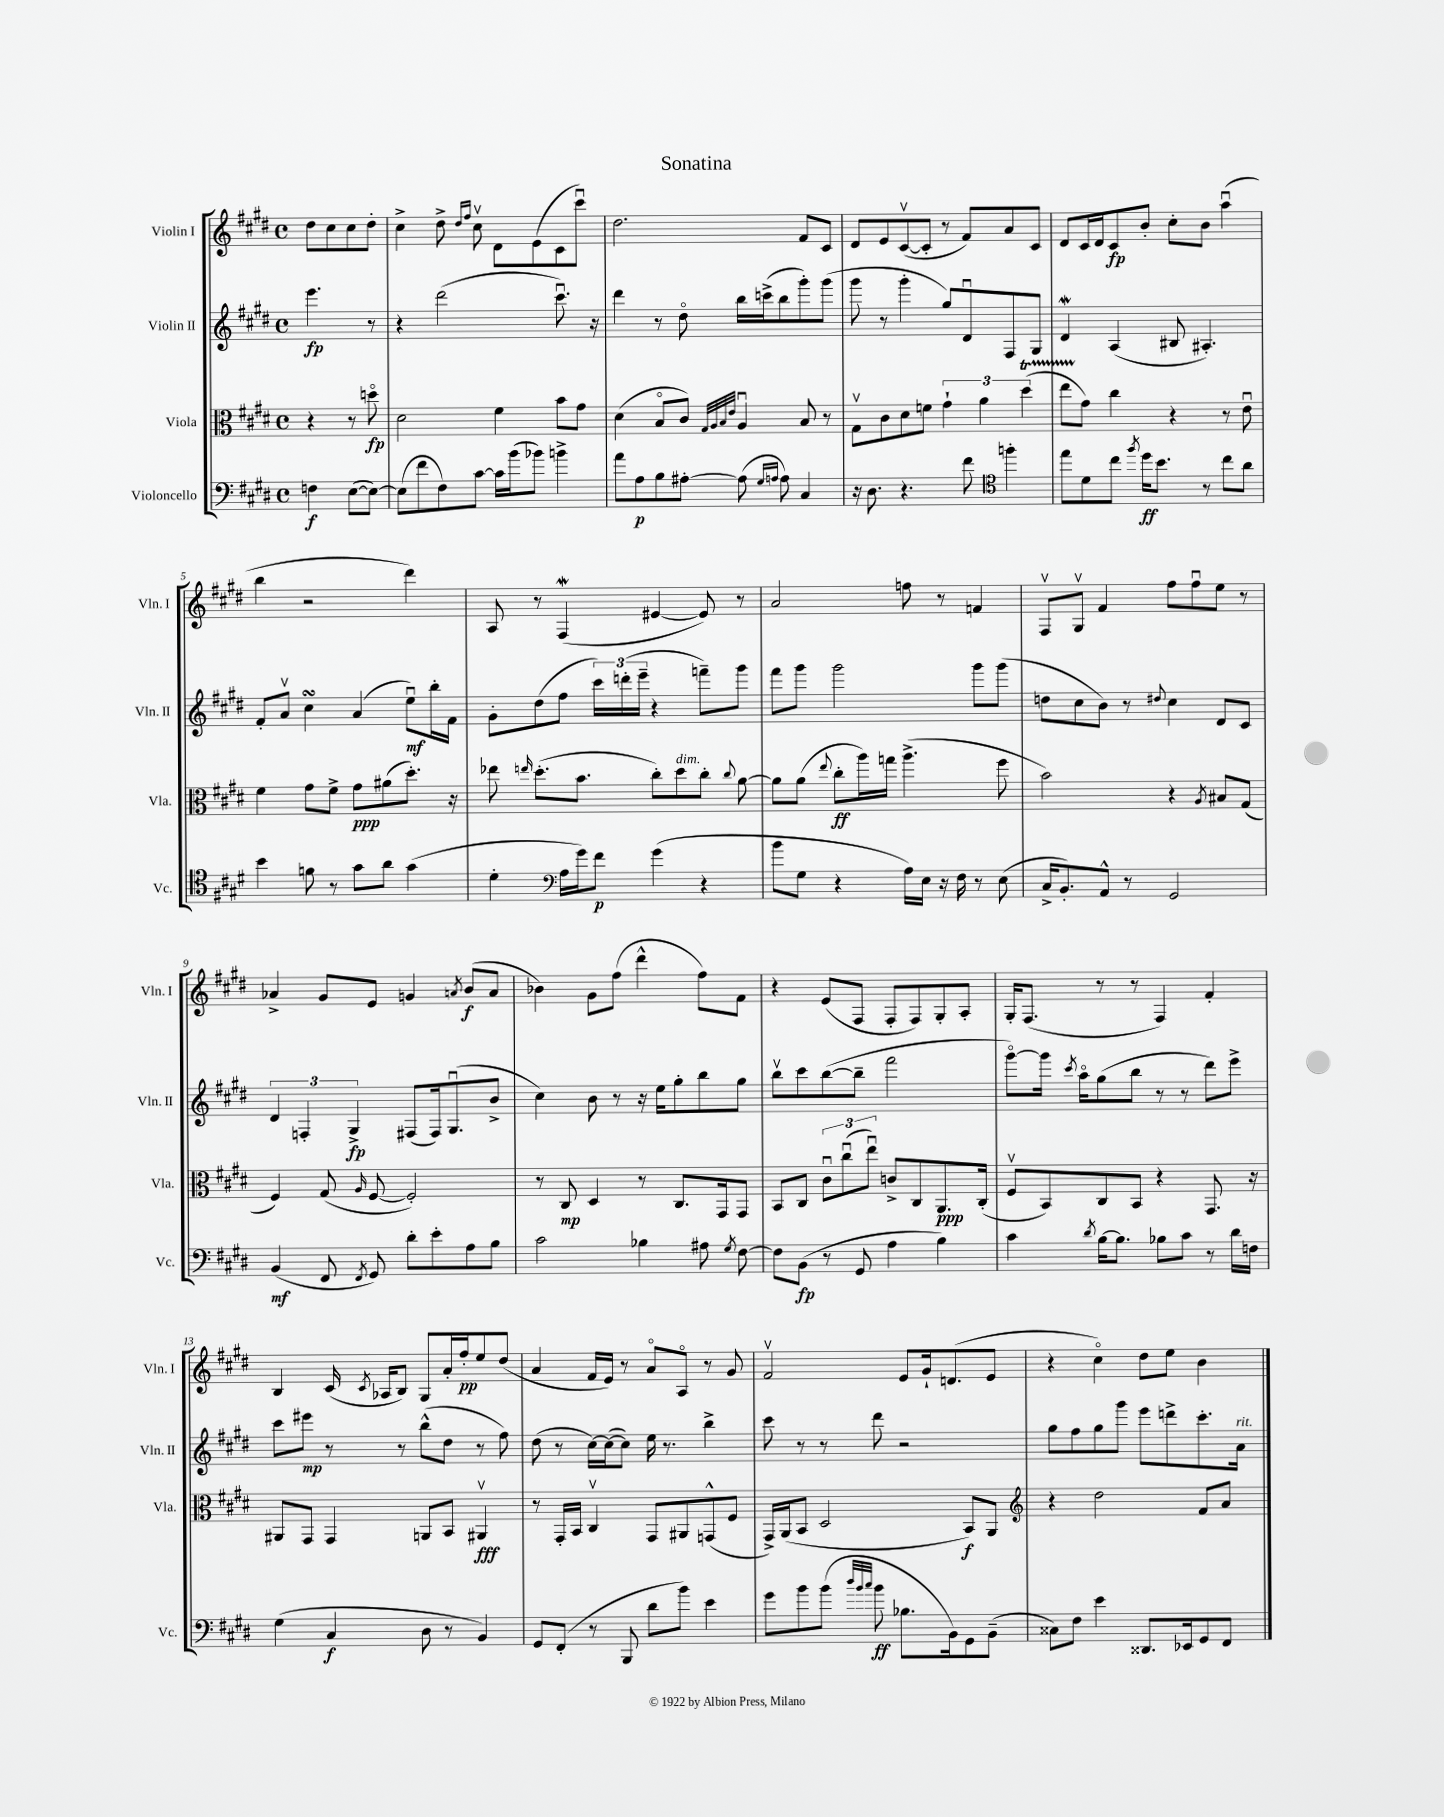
\header { title = "Sonatina" }
<<
\new StaffGroup <<
\new Staff = "s0" \with { instrumentName = "Violin I" shortInstrumentName = "Vln. I" } {
    \clef treble \key e \major \defaultTimeSignature \time 4/4 \partial 2
    \autoBeamOff dis''8[ cis''8 cis''8 dis''8]-. |
    cis''4-> dis''8-> \grace { dis''16[ fis''16] } cis''8\upbow dis'8[ e'8( cis'8 cis'''8]\downbow) |
    dis''2. fis'8[ cis'8] |
    dis'8[ e'8 cis'8~\upbow( cis'8]-. r8 fis'8[) a'8 cis'8] |
    dis'8[ cis'16 dis'16 cis'8\fp b'8]-. cis''8[-. b'8] a''4\downbow( |
    b''4 r2 dis'''4) |
    a8 r8 fis4\mordent( eis'4~ eis'8) r8 |
    a'2 f''8 r8 f'4 |
    fis8[\upbow gis8]\upbow fis'4 fis''8[ fis''8\downbow e''8] r8 |
    aes'4-> gis'8[ e'8] g'4 \acciaccatura { a'8 } b'8[\f( a'8] |
    bes'4) gis'8[ fis''8]( dis'''4-^ fis''8[) fis'8] |
    r4 e'8[( fis8] fis8[-. fis8) gis8-. a8]-. |
    gis16[-. fis8.]( r8 r8 fis4) fis'4-. |
    b4 cis'16( \acciaccatura { cis'8 } aes16[ b8]) gis8[ a'16-. fis''16-.\pp e''8 dis''8]( |
    a'4 fis'16[ e'16]) r8 a'8[\flageolet a8]\flageolet r8 gis'8 |
    fis'2\upbow e'8[ gis'16-! d'8.( e'8] |
    r4 cis''4\flageolet) dis''8[ e''8] b'4 \bar "|." |
}
\new Staff = "s1" \with { instrumentName = "Violin II" shortInstrumentName = "Vln. II" } {
    \clef treble \key e \major \defaultTimeSignature \time 4/4 \partial 2
    \autoBeamOff e'''4.\fp r8 |
    r4 dis'''2( cis'''8.\downbow) r16 |
    dis'''4 r8 dis''8\flageolet b''16[ c'''16->( b''8 gis'''8-.) gis'''8]( |
    gis'''8 r8 gis'''4-. gis''8[) dis'8\downbow fis8 gis8] |
    dis'4\mordent a4( bis8 ais4.-.) |
    fis'8[-. a'8]\upbow cis''4\turn a'4( e''8[\downbow\mf) b''16-. fis'16] |
    gis'8[-. dis''8( fis''8] \tuplet 3/2 { cis'''16[) d'''16-.( e'''16]-- } r4 f'''8[--) gis'''8] |
    fis'''8[ gis'''8] gis'''2 gis'''8[ gis'''8]( |
    d''8[ cis''8 b'8]) r8 \appoggiatura { dis''8 } cis''4 dis'8[ cis'8] |
    \tuplet 3/2 { dis'4 f4-. gis4->\fp } fis8[( fis16) gis8.\downbow( b'8]-> |
    cis''4) b'8 r8 r16 e''16[ gis''8-. b''8 gis''8] |
    b''8[\upbow cis'''8 b''8~( b''8]-- fis'''2 |
    gis'''8[~\flageolet) gis'''16] \acciaccatura { cis'''8 } a''16[\flageolet gis''8( b''8] r8 r8 dis'''8[) e'''8]-> |
    cis'''8[ eis'''8]\mp r8 r8 b''8[-^( dis''8] r8 fis''8) |
    dis''8( r8 cis''16[~) cis''16~( cis''8]) e''16 r8. b''4-> |
    cis'''8 r8 r8 dis'''8 r2 |
    gis''8[ fis''8 gis''8 gis'''8] e'''8[ d'''8-> cis'''8.-. a'16]^\markup { \italic "rit." } \bar "|." |
}
\new Staff = "s2" \with { instrumentName = "Viola" shortInstrumentName = "Vla." } {
    \clef alto \key e \major \defaultTimeSignature \time 4/4 \partial 2
    \autoBeamOff r4 r8 d''8\flageolet\fp |
    dis'2 fis'4 b'8[ gis'8] |
    dis'4( b8[\flageolet cis'8]) \grace { gis32[ a32 b32 e'32] } a4\downbow b8 r8 |
    gis8[\upbow cis'8 dis'8 f'8] \tuplet 3/2 { gis'4-! a'4 dis''4\startTrillSpan( } |
    e''8[ gis'8]\stopTrillSpan) cis''4 r4 r8 e'8\downbow |
    fis'4 gis'8[ fis'8]-> gis'8[\ppp ais'8( dis''8.]-.) r16 |
    ees''8 \grace { e''16 } dis''8.[-.( b'8.] cis''8[-.) dis''8^\markup { \italic "dim." } cis''8]-. \appoggiatura { cis''8 } a'8~ |
    a'8[ a'8]( \appoggiatura { e''8 } cis''8[-.\ff a''16) g''16] a''4.->( fis''8 |
    b'2) r4 \acciaccatura { a8 } bis8[ gis8]( |
    fis4) gis8( \grace { a16 } fis8~ fis2-.) |
    r8 cis8\mp dis4 r8 cis8.[ gis,16 gis,8] |
    b,8[ cis8] \tuplet 3/2 { cis'8[\downbow cis''8\downbow( e''8]\downbow) } c'8[-> cis8 a,8.\ppp cis16]-.( |
    fis8[\upbow b,8) cis8 b,8] r4 gis,8. r16 |
    ais,8[ gis,8] gis,4 a,8[ b,8] ais,4\upbow\fff |
    r8 gis,16[-. b,16] cis4\upbow gis,8[ ais,8 g,8-^( fis8] |
    gis,16[->) a,16( b,8] dis2 b,8[\f) a,8] |
    \clef treble r4 dis''2 fis'8[ a'8] \bar "|." |
}
\new Staff = "s3" \with { instrumentName = "Violoncello" shortInstrumentName = "Vc." } {
    \clef bass \key e \major \defaultTimeSignature \time 4/4 \partial 2
    \autoBeamOff f4\f e8[~( e8]~) |
    e8[( fis'8 fis8) cis'8]~ cis'16[ b'16( bes'8]) b'4-> |
    a'8[ a8\p b8 ais8]~-. ais8( \grace { gis16[ a16] } a8) cis4 |
    r16 dis8. r4. fis'8 \clef tenor f''4-. |
    e''8[ dis'8 cis''8] \acciaccatura { fis''8 } dis''16[\ff b'8.] r8 cis''8[ a'8] |
    b'4 f'8 r8 gis'8[ a'8] gis'4( |
    dis'4-. \clef bass a16[ gis'16) fis'8]\p gis'4( r4 |
    b'8[ gis8] r4 a16[) e16] r16 fis16 r8 e8( |
    cis16[-> b,8.-.) a,8]-^ r8 gis,2 |
    b,4\mf( fis,8 \acciaccatura { fis,8 } gis,8) dis'8[-. e'8-. a8 b8] |
    cis'2 bes4 ais8 \acciaccatura { gis8 } fis8~ |
    fis8[ b,8]\fp( r8 gis,8 a4 b4) |
    cis'4 \acciaccatura { dis'8 } b16[~ b8.] bes8[ cis'8] r8 dis'16[ f16] |
    gis4( cis4\f dis8 r8 b,4) |
    gis,8[ fis,8]-.( r8 b,,8 dis'8[ b'8]) e'4 |
    gis'8[ b'8 b'8]( \grace { dis''32[ b'32 cis''32] } b'8\ff bes8.[ b,16) gis,8 b,8]--( |
    cisis8[) fis8] e'4 disis,8.[ ees,16 gis,8 fis,8] \bar "|." |
}
>>
>>
